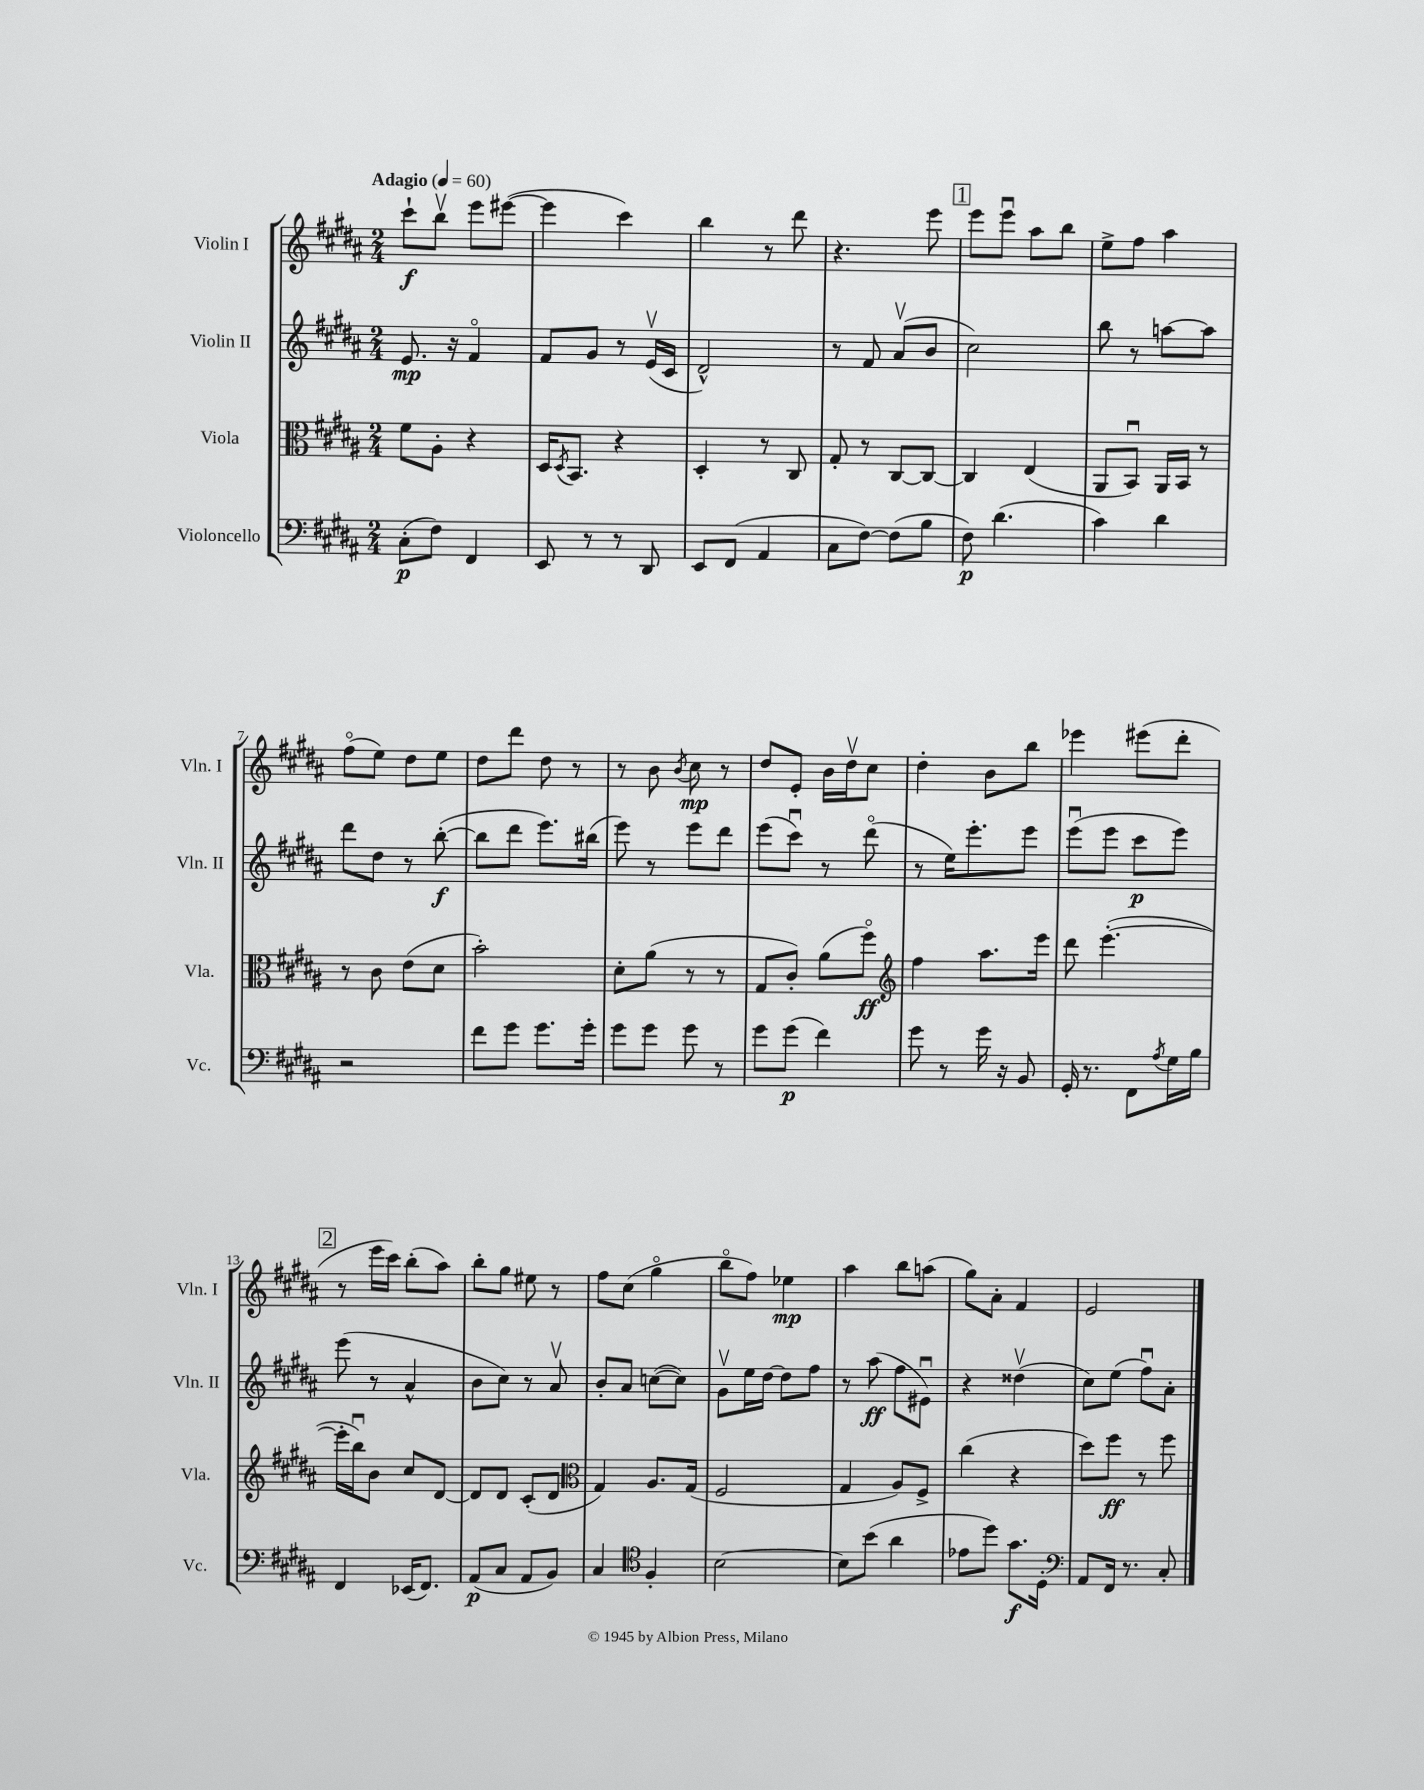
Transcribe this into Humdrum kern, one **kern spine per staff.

**kern	**kern	**kern	**kern
*staff4	*staff3	*staff2	*staff1
*clefF4	*clefC3	*clefG2	*clefG2
*k[f#c#g#d#a#]	*k[f#c#g#d#a#]	*k[f#c#g#d#a#]	*k[f#c#g#d#a#]
*M2/4	*M2/4	*M2/4	*M2/4
*MM60	*MM60	*MM60	*MM60
(8C#'	8f#	8.e	8ccc#`
8F#)	8A#'	.	8bbv
.	.	16r	.
4FF#	4r	4f#o	8eee
.	.	.	([8eee#
=	=	=	=
8EE	16D#	8f#	4eee#]
.	8qD#	.	.
.	8.BB	.	.
8r	.	8g#	.
8r	4r	8r	4ccc#)
8DD#	.	(16ev	.
.	.	16c#	.
=	=	=	=
8EE	4D#'	2d#^^)	4bb
(8FF#	.	.	.
4AA#	8r	.	8r
.	8C#	.	8ddd#
=	=	=	=
8C#	8G#'	8r	4.r
[8F#)	8r	8f#	.
(8F#]	[8C#	(8a#v	.
8B	8C#_	8b	8eee
=	=	=	=
8F#)	4C#]	2cc#)	8eee
(4.d#	.	.	8eeeu
.	(4E	.	8aa#
.	.	.	8bb
=	=	=	=
4c#)	8AA#	8bb	8ee^
.	8BBu)	8r	8ff#
4d#	16AA#	[8aa	4aa#
.	16BB	.	.
.	8r	8aa]	.
=	=	=	=
2r	8r	8ddd#	(8ff#o
.	8c#	8dd#	8ee)
.	(8e	8r	8dd#
.	8d#	([8bb'	8ee
=	=	=	=
8f#	2b')	8bb]	8dd#
8g#	.	8ddd#	8ddd#
8.g#	.	8.eee)	8dd#
.	.	.	8r
16g#'	.	(16bb#	.
=	=	=	=
8g#	8d#'	8eee)	8r
8g#	(8a#	8r	8b
.	.	.	8qb
8g#	8r	8eee	8cc#
8r	8r	8ddd#	8r
=	=	=	=
8g#	8G#	(8eee	8dd#
(8g#	8c#')	8ccc#u)	8e'
4f#)	(8a#	8r	16b
.	.	.	16dd#v
.	8ff#o)	(8ddd#o	8cc#
=	=	=	=
*	*clefG2	*	*
8g#	4ff#	8r	4dd#'
8r	.	16ee)	.
.	.	8.eee'	.
16g#	8.aa#	.	8b
16r	.	.	.
8BB	.	8eee	8bb
.	16eee	.	.
=	=	=	=
16GG#'	8ddd#	(8eeeu	4eee-
8.r	.	.	.
.	([4.eee'	8eee	.
8FF#	.	8ccc#	(8eee#
8qA#	.	.	.
16G#	.	8eee)	8ddd#'
16B	.	.	.
=	=	=	=
4FF#	16eee']	(8eee	8r
.	16bbu)	.	.
.	8b	8r	16eee
.	.	.	16ccc#)
(16EE-	8cc#	4a#^^	(8bb'
8.FF#)	.	.	.
.	[8d#	.	8aa#)
=	=	=	=
(8AA#	8d#]	8b	8bb'
8C#	8d#	8cc#)	8gg#
8AA#	(8c#'	8r	8ee#
8BB)	8d#	8a#v	8r
=	=	=	=
*	*clefC3	*	*
4C#	4G#)	8b'	8ff#
.	.	8a#	(8cc#
*clefC4	*	*	*
4F#'	8.A#	([8cc	4gg#o
.	.	8cc])	.
.	(16G#	.	.
=	=	=	=
[2B	2F#	8g#v	8bbo
.	.	16ee	8ff#)
.	.	[16dd#	.
.	.	8dd#]	4ee-
.	.	8ff#	.
=	=	=	=
8B]	4G#	8r	4aa#
(8b	.	(8aa#	.
4a#	8A#)	8ff#	8bb
.	8F#^	8e#u)	(8aa
=	=	=	=
8e-	(4cc#	4r	8gg#)
8dd#)	.	.	8a#'
8.g#	4r	(4dd##v	4f#
16D#'	.	.	.
=	=	=	=
*clefF4	*	*	*
8AA#	8dd#)	8cc#)	2e
16FF#	8ff#	(8ee	.
8.r	.	.	.
.	8r	8ff#u)	.
8C#'	8ff#	8a#'	.
==	==	==	==
*-	*-	*-	*-
